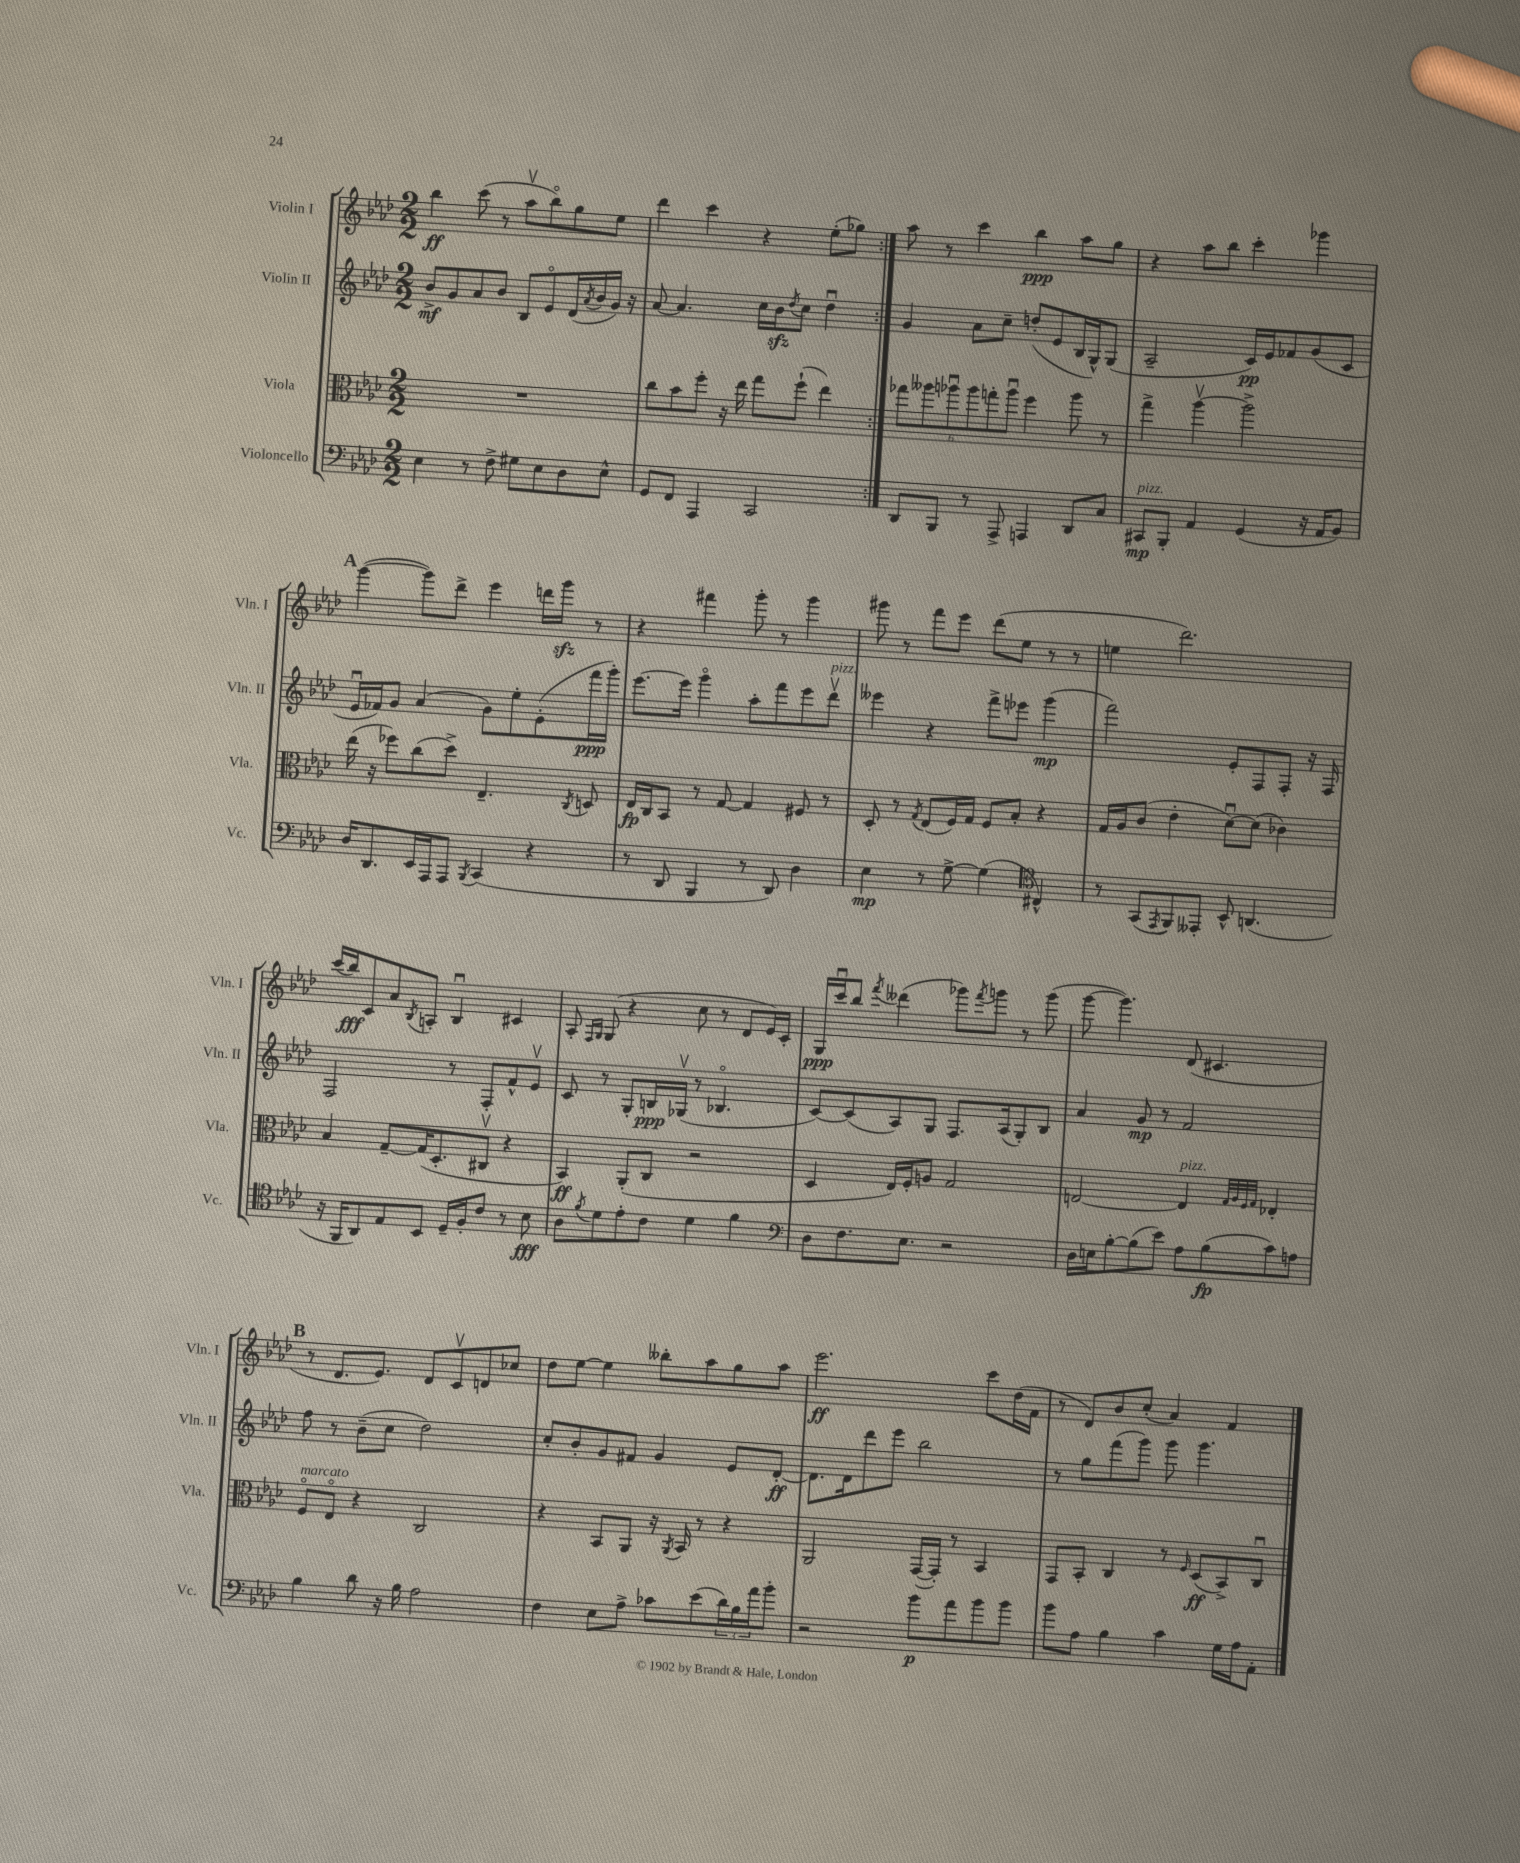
<<
\new StaffGroup <<
\new Staff = "s0" \with { instrumentName = "Violin I" shortInstrumentName = "Vln. I" } {
    \clef treble \key aes \major \numericTimeSignature \time 2/2
    \repeat volta 2 { bes''4\ff c'''8( r8 aes''8\upbow bes''8\flageolet) g''8 ees''8 |
    des'''4 c'''4 r4 ees''8-.( ges''8) | }
    aes''8 r8 c'''4 bes''4\ppp aes''8 g''8 |
    r4 aes''8 bes''8 c'''4-. ges'''4 |
    \mark \markup { \bold "A" } g'''4~( g'''8) des'''8-> ees'''4 d'''16 g'''16\sfz r8 |
    r4 fis'''4 g'''8-. r8 g'''4 |
    gis'''8 r8 f'''8 ees'''8 des'''8( ees''8 r8 r8 |
    e''4 des'''2.) |
    c'''16( bes''16\fff) c'8 aes'8 \acciaccatura { bes8 } a8-. bes4\downbow cis'4 |
    aes8-. \grace { f16 g16 } g8( r4 c''8 r8 des'8 ees'16) c'16-. |
    g16\ppp c'''16\downbow bes''8 \acciaccatura { f'''8 } deses'''4( ges'''8) \acciaccatura { f'''8 } g'''8 r8 g'''8( |
    g'''8~ g'''4.) des'8( cis'4. |
    \mark \markup { \bold "B" } r8 des'8. ees'8.) des'8 c'8\upbow d'8 ces''8 |
    des''8 ees''8~ ees''4 beses''8-. aes''8 g''8 aes''8 |
    ees'''2.\ff c'''8 des''16( f'16 |
    r8 des'8) bes'8 c''8-.( aes'4) f'4 \bar "|." |
}
\new Staff = "s1" \with { instrumentName = "Violin II" shortInstrumentName = "Vln. II" } {
    \clef treble \key aes \major \numericTimeSignature \time 2/2
    \repeat volta 2 { bes'8->\mf g'8 aes'8 bes'8 bes8 ees'8\flageolet des'16( \acciaccatura { aes'8 } bes'16 g'16) r16 |
    aes'8~ aes'4. c''16 bes'16\sfz \acciaccatura { des''8 } c''8 des''4\downbow | }
    g'4 aes'8 c''8-- d''8-.( ees'8 bes16 g16-^) g8( |
    aes2-- c'16\pp) ees'16 fes'8 g'8( c'8 |
    \mark \markup { \bold "A" } ees'16\downbow fes'16) g'8 aes'4( g'8) ees''8-. ees'8-.( f'''16\ppp g'''16-.) |
    ees'''8.~ ees'''16 g'''4\flageolet aes''8-. f'''8 ees'''8 des'''8\upbow^\markup { \italic "pizz." } |
    eeses'''4 r4 f'''8-> ees'''8 g'''4\mp( |
    f'''2) ees'8-. f8 f8-. r16 f16 |
    f2 r8 f8-. f'8-^ ees'8\upbow |
    c'8 r8 g8-. b16\ppp ges16\upbow( r8 bes4.\flageolet |
    c'8~) c'8( aes8) g8 f8. aes16( g8-.) bes8 |
    aes'4 g'8\mp r8 f'2 |
    \mark \markup { \bold "B" } f''8 r8 bes'8--( c''8 des''2) |
    c''8-. bes'8-. g'8 fis'8 g'4 ees'8 des'8~-.\ff |
    des'8. des'16 des'''8 ees'''8 bes''2 |
    r8 g''8 f'''8( g'''8) g'''8 g'''4. \bar "|." |
}
\new Staff = "s2" \with { instrumentName = "Viola" shortInstrumentName = "Vla." } {
    \clef alto \key aes \major \numericTimeSignature \time 2/2
    \repeat volta 2 { R1 |
    c''8 bes'8 f''8-. r16 ees''16 g''8 f''8-!( ees''4) | }
    \tuplet 6/4 { ges''8 aeses''8 aes''8\downbow aes''8 g''8-. aes''8\downbow } f''4 aes''8 r8 |
    g''4-> aes''4~\upbow aes''2-> |
    \mark \markup { \bold "A" } ees''16( r16 fes''8) c''8( des''8->) ees4.-- \acciaccatura { c8 } d8 |
    ees16\fp c16 bes,8 r8 g8~ g4 fis8 r8 |
    des8-. r8 \acciaccatura { g8 } ees8( f16) g16 f8 bes8-. r4 |
    g16 aes16 c'8( ees'4-. des'8~\downbow) des'8( ces'4) |
    bes4 g8~-- g16( des8.-. cis8\upbow r4 |
    bes,4\ff) aes,8-.( c8 r2 |
    des4 ees16) f16-. a8 g2 |
    e2~ e4^\markup { \italic "pizz." } \grace { g32 aes32 f32 g32 } ees4-. |
    \mark \markup { \bold "B" } f8\flageolet^\markup { \italic "marcato" } ees8\flageolet r4 c2 |
    r4 bes,8 aes,8 r16 \acciaccatura { aes,8 } bes,16 r8 r4 |
    aes,2 g,16~( g,16-.) r8 bes,4 |
    g,8 bes,8-. c4 r8 \grace { f16 } des8\ff( bes,8->) c8\downbow \bar "|." |
}
\new Staff = "s3" \with { instrumentName = "Violoncello" shortInstrumentName = "Vc." } {
    \clef bass \key aes \major \numericTimeSignature \time 2/2
    \repeat volta 2 { ees4 r8 f8-> gis8 ees8 des8 ees8-^ |
    g,8 f,8 aes,,4 c,2 | }
    des,8 bes,,8 r8 aes,,8-> a,,4 des,8 c8 |
    cis,8\mp^\markup { \italic "pizz." } bes,,8-. aes,4 g,4( r16 aes,16 bes,8) |
    \mark \markup { \bold "A" } des16 des,8. ees,16 aes,,16 aes,,8 \acciaccatura { bes,,8 } c,4( r4 |
    r8 des,8 bes,,4 r8 des,8) des4 |
    ees4\mp r8 g8~-> g4( \clef tenor cis4-^) |
    r8 g,8( \acciaccatura { ees,8 } f,8) eeses,8-. bes,8-^ a,4.( |
    r16 f,16 aes,8) ees8 bes,8 des16-- f16-. c'8 r8 bes8\fff |
    aes8 \acciaccatura { f'8 } des'8 ees'8-. c'8 des'4 f'4 |
    \clef bass des8 f8. ees8. r2 |
    des16 e16 bes8~-. bes8( ees'8) aes8 bes8\fp( c'8) a8 |
    \mark \markup { \bold "B" } bes4 des'8 r16 bes16 aes2 |
    f4 ees8 aes8-> ces'8 ees'8( \tuplet 3/2 { des'16) bes16 aes'16 } bes'8-. |
    r2 bes'8\p aes'8 bes'8 bes'8 |
    bes'8 aes8 bes4 c'4 g16 aes16 aes,8-. \bar "|." |
}
>>
>>
\layout { \context { \Score \remove "Bar_number_engraver" } }
